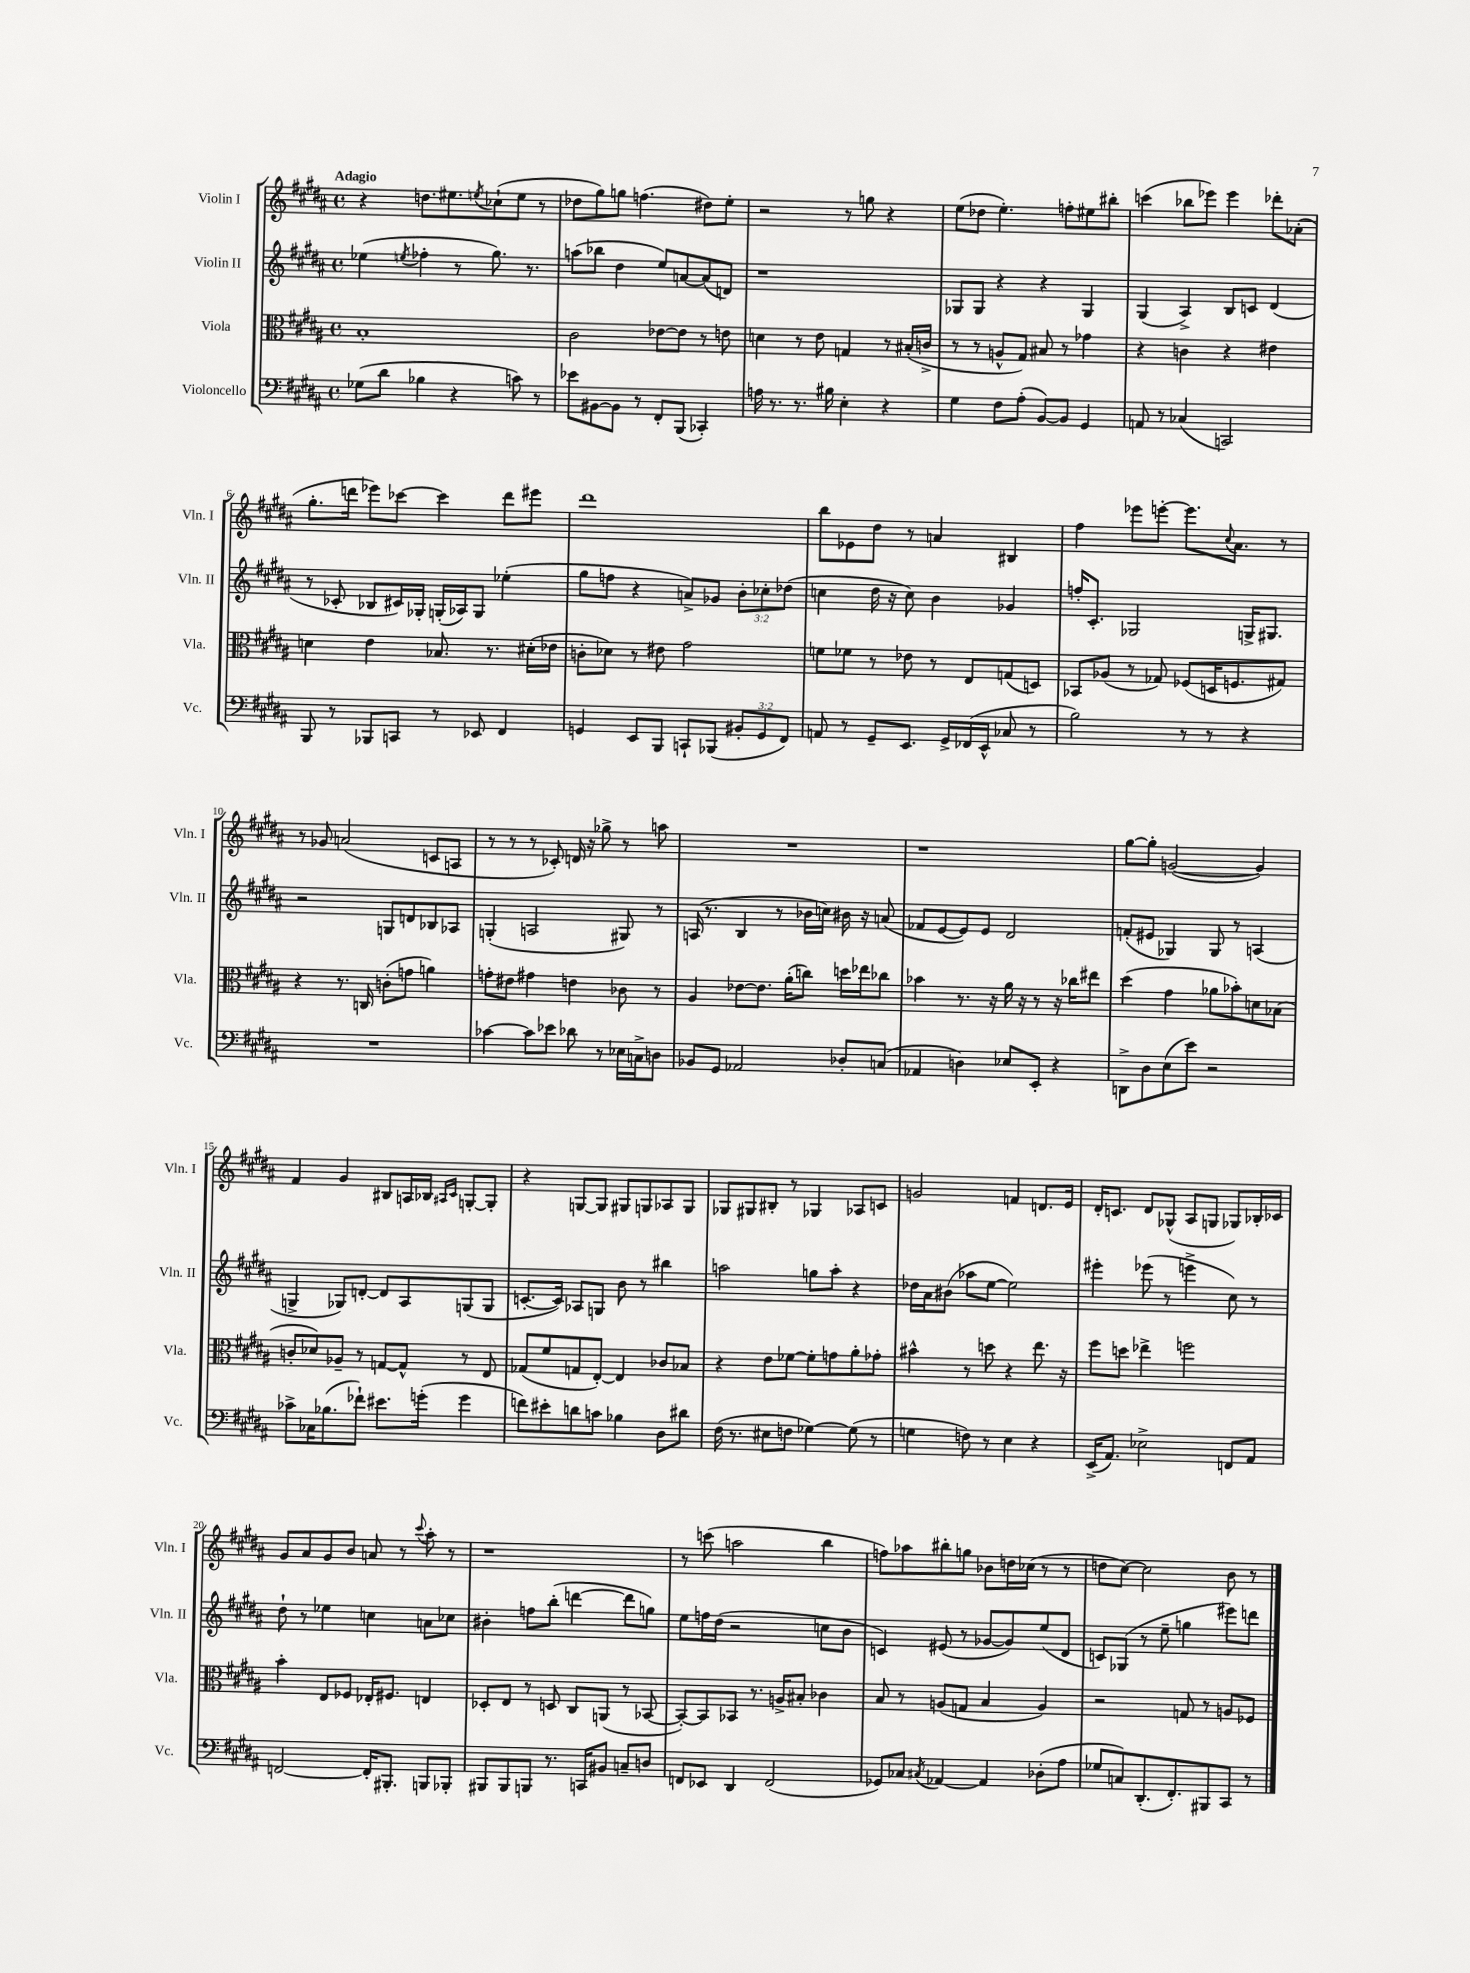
<<
\new StaffGroup <<
\new Staff = "s0" \with { instrumentName = "Violin I" shortInstrumentName = "Vln. I" } {
    \clef treble \key b \major \defaultTimeSignature \time 4/4 \tempo "Adagio"
    r4 d''8. eis''8. \acciaccatura { e''8 } ces''8-!( e''8 r8 |
    des''8 gis''8) g''8 f''4.( dis''8) e''8-. |
    r2 r8 g''8 r4 |
    e''8( des''8 e''4.-.) f''8-. eis''8 bis''8-. |
    c'''4( bes''8 ees'''8) ees'''4 des'''8-. aes'8-.( |
    gis''8.-. d'''16 ees'''8) ces'''8~ ces'''4 d'''8 eis'''8 |
    dis'''1 |
    b''8 ees'8 dis''8 r8 a'4 bis4 |
    fis''4 ees'''8 e'''8~-. e'''8. \appoggiatura { cis''8 } ais'8. r8 |
    r8 ges'8 a'2( c'8 a8 |
    r8 r8 r8 ces'8-.) d'16 r16 ges''8-> r8 a''8 |
    R1 |
    r1 |
    gis''8~ gis''8-. g'2~( g'4) |
    fis'4 gis'4 bis8 a16 bes16 \grace { ais16 cis'16 } g8~-. g8-. |
    r4 g8~ g8 gis8 g8 aes8 g8 |
    ges8 gis8 bis8-. r8 ges4 aes8 c'8 |
    g'2 f'4 d'8. e'16 |
    dis'16-. c'8. dis'8 ges8-^( ais8 g8 ges8) bes16-. ces'16 |
    gis'8 ais'8 gis'8 b'8 a'8 r8 \appoggiatura { cis'''8 } ais''8-. r8 |
    r1 |
    r8 c'''8( a''2 b''4 |
    f''8) aes''8 bis''8-. g''8 bes'8 d''16 ces''16( r8 r8 |
    d''8 cis''8~) cis''2 b'8 r8 \bar "|." |
}
\new Staff = "s1" \with { instrumentName = "Violin II" shortInstrumentName = "Vln. II" } {
    \clef treble \key b \major \defaultTimeSignature \time 4/4 \override Staff.TupletNumber.text = #tuplet-number::calc-fraction-text
    ees''4( \acciaccatura { e''8 } fes''4-. r8 gis''8.) r8. |
    a''8( bes''8 dis''4 e''8) a'8~ a'8( d'8) |
    r1 |
    ges8 ges8 r4 r4 ges4 |
    gis4( ais4->) b8 c'8 dis'4( |
    r8 ces'8-. bes8 cis'16) ges16-. g16-.( aes16) g8 ees''4-.( |
    gis''8 f''8 r4 a'8->) ges'8 \tuplet 3/2 { b'8-. ces''8-. des''8( } |
    c''4 dis''16 r16 c''8) b'4 ges'4 |
    f''16-. cis'8.-. ges2 g16-> gis8. |
    r2 g8 d'8 bes8 aes8 |
    g4-.( a2 gis8) r8 |
    a16( r8. b4 r8 bes'16 c''16) bis'16 r16 a'8( |
    fes'8 e'8~ e'8) e'8 dis'2 |
    f'8-.( eis'8 ges4) ges8 r8 a4( |
    g4-> ges8) d'8~-. d'8 ais8 g8( g8 |
    c'8.~-. c'16) aes8 g8 b'8 r8 bis''4 |
    a''2 g''8 a''8-. r4 |
    des''16 ais'16 bis'8( aes''8 e''8~ e''2) |
    eis'''4-. ees'''8( r8 e'''4-> cis''8) r8 |
    dis''8-! r8 ees''4 c''4 a'8 ces''8 |
    bis'4-. f''8 b''8-.( d'''4~ d'''8 g''8) |
    e''8 f''16 dis''16( r2 c''8 b'8 |
    c'4) eis'8( r8 ges'8~ ges'8) e''8( dis'8 |
    c'8) ges8( r8 e''8-- g''4 eis'''8) d'''8 \bar "|." |
}
\new Staff = "s2" \with { instrumentName = "Viola" shortInstrumentName = "Vla." } {
    \clef alto \key b \major \defaultTimeSignature \time 4/4
    b1-. |
    cis'2 ees'8~ ees'8 r8 e'8 |
    d'4 r8 e'8 g4 r8 bis16-.( c'16-> |
    r8 r8 a8-^ gis8) bis8 r8 ges'4 |
    r4 c'4 r4 eis'4 |
    d'4 e'4 bes8. r8. dis'16-.( ees'16 |
    c'8-. des'8) r8 eis'8 gis'2 |
    f'8 fes'8 r8 ees'8 r8 e8 g8( d8) |
    bes,8 aes8( r8 ges8) fes8( d16 f8. gis8) |
    r4 r8. c16 c'8-.( g'8 a'4) |
    g'8-. eis'8 gis'4 e'4 ces'8 r8 |
    ais4 ees'8~ ees'8. ais'16-.( c''8) d''16 ees''16 ces''8 |
    bes'4 r8. r16 ais'16 r16 r8 r16 ces''16 eis''8 |
    dis''4( gis'4 aes'8 bes'8-.) d'8 bes8( |
    c'8-. des'8) aes8-- r8 g8~ g8-^ r8 e8 |
    ges8( fis'8 g8 e8~-.) e4 ces'8 bes8 |
    r4 e'8 fes'8~ fes'8-. g'8 ais'8-. ges'8-. |
    bis'4-^ r8 d''8 r4 e''8. r16 |
    fis''8 d''8 ees''4-> f''2 |
    b'4-. e8 fes8 ees16-. fis8. e4 |
    des8-. e8 r8 d8 cis8 a,8( r8 bes,8~ |
    bes,8~-.) bes,8 bes,8 r8. a16-> bis8-. ces'4 |
    b8 r8 a8( g8 b4 a4) |
    r2 g8 r8 a8 fes8 \bar "|." |
}
\new Staff = "s3" \with { instrumentName = "Violoncello" shortInstrumentName = "Vc." } {
    \clef bass \key b \major \defaultTimeSignature \time 4/4 \override Staff.TupletNumber.text = #tuplet-number::calc-fraction-text
    ges8( dis'8 bes4 r4 c'8) r8 |
    ees'8 bis,8~ bis,8 r8 fis,8-. b,,8( ces,4-.) |
    a16 r8. r8. bis16 e4-. r4 |
    gis4 fis8 ais8-.( b,8~) b,8 gis,4 |
    a,8 r8 ces4( c,2) |
    b,,8 r8 bes,,8 c,8 r8 ees,8 fis,4 |
    g,4 e,8 b,,8 c,8-! bes,,8( \tuplet 3/2 { bis,8-. g,8 fis,8) } |
    a,8 r8 gis,8-- e,8. gis,16-> fes,16( e,16-^ ces8 r8 |
    b2) r8 r8 r4 |
    R1 |
    ces'4~ ces'8 ees'8 des'8 r8 ees16 c16-> d8 |
    bes,8 gis,8 aes,2 des8-. c8( |
    aes,4 d4) ees8 e,8-. r4 |
    d,8-> dis8 e8( e'8) r2 |
    ces'8-> ces16 bes8.( fes'8-!) eis'8. g'16-.( g'4 |
    f'8) eis'8-. d'8 c'8 bes4 dis8 dis'8 |
    fis16( r8. eis8 f8 ges4~) ges8( r8 |
    g4 f8) r8 e4 r4 |
    e,16->( ais,8.) ees2-> f,8 ais,8 |
    f,2~ f,16-. bis,,8.-. b,,8 bes,,8-. |
    bis,,8 bis,,8 b,,8 r8. c,16 bis,8 c8-- d8 |
    f,8 ees,8 dis,4 f,2( |
    ges,8) ces8 \acciaccatura { cis8 } aes,4~ aes,4 des8-.( ais8 |
    ges8 c8) dis,8.-.( fis,8.-.) bis,,8 cis,8 r8 \bar "|." |
}
>>
>>
